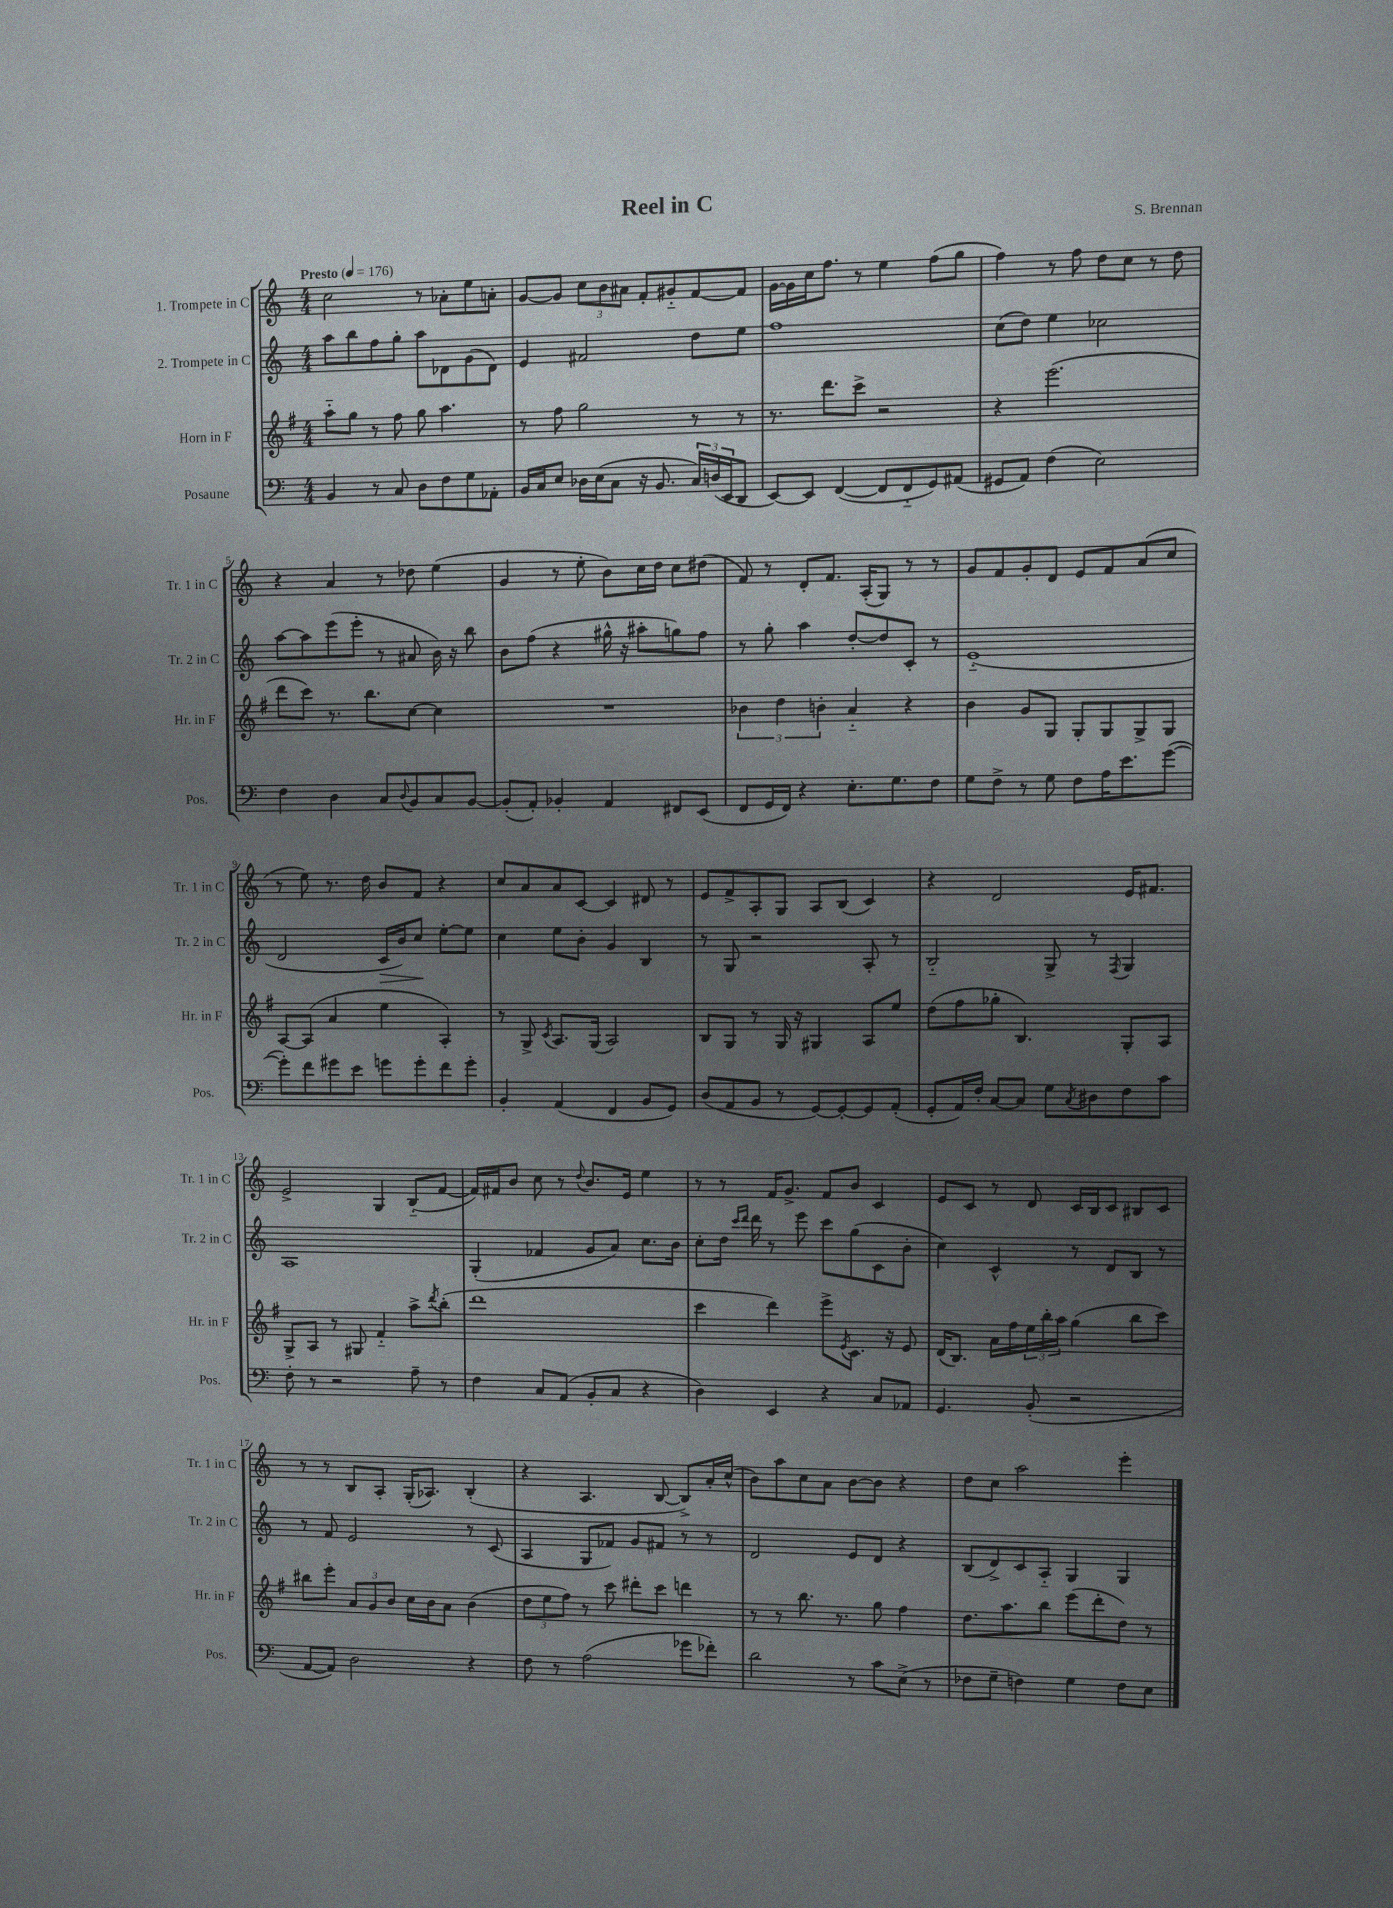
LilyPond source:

\header { title = "Reel in C" composer = "S. Brennan" }
<<
\new StaffGroup <<
\new Staff = "s0" \with { instrumentName = "1. Trompete in C" shortInstrumentName = "Tr. 1 in C" } {
    \clef treble \key c \major \numericTimeSignature \time 4/4 \tempo "Presto" 4 = 176
    c''2 r8 aes'8-. e''8 a'8-. |
    g'8~ g'8 \tuplet 3/2 { c''8 b'8 ais'8 } f'8-. gis'8-_ f'8~ f'8 |
    g'16~ g'16 c''16 f''8. r8 e''4 f''8( g''8 |
    f''4) r8 f''8 d''8 c''8 r8 d''8 |
    r4 a'4 r8 des''8 e''4( |
    g'4 r8 e''8-. b'8) c''16 d''16 c''8 dis''8( |
    f'8) r8 d'8-. f'8. a16-.( g8) r8 r8 |
    g'8 f'8 g'8-. d'8 e'8 f'8 a'8( c''8 |
    r8 e''8) r8. d''16 b'8 f'8 r4 |
    c''8 a'8 a'8 c'8~ c'4 dis'8 r8 |
    e'8 f'8-> a8-. g8 a8 b8( c'4) |
    r4 d'2 e'16 fis'8. |
    e'2-> g4 b8-_( f'8~ |
    f'16) fis'16 b'8 c''8 r8 \appoggiatura { d''8 } b'8. e'16 e''4 |
    r8 r8 f'16 g'8.-> f'8 b'8 c'4 |
    e'8 c'8 r8 d'8 c'16 b16 c'8 bis8 c'8 |
    r8 r8 b8 a8-. g16-.( aes8.) b4-.( |
    r4 a4. b8~ b8->) a'16-. c''16-^( |
    b'8) a''8 c''8 a'8 b'8~ b'8 r4 |
    d''8 c''8 a''2 e'''4-. \bar "|." |
}
\new Staff = "s1" \with { instrumentName = "2. Trompete in C" shortInstrumentName = "Tr. 2 in C" } {
    \clef treble \key c \major \numericTimeSignature \time 4/4
    a''8 b''8 f''8 g''8-. a''8 des'8 g'8( des'8) |
    e'4 fis'2 d''8 e''8 |
    f''1 |
    c''8( d''8) e''4 ces''2 |
    a''8~ a''8 e'''8( e'''8-. r8 ais'8 b'16) r16 b''8 |
    b'8 f''8( r4 gis''16-^ r16 ais''8-. g''8) f''8 |
    r8 g''8-. a''4 d''8~-. d''8 c'8-. r8 |
    e'1-_( |
    d'2 c'16\> b'16) c''8\! e''8~-. e''8 |
    c''4 e''8 b'8-. g'4 b4 |
    r8 g8 r2 a8-. r8 |
    b2-_ g8-> r8 \acciaccatura { f8 } g4 |
    a1 |
    g4-.( fes'4 g'8 a'8) c''8. b'16 |
    c''8-. d''16 \grace { c'''16 d'''16 } d'''16 r8 e'''8 c'''8 g''8( c'8 b'8-. |
    c''4) c'4-^ r8 d'8 b8 r8 |
    r8 f'8 e'2 r8 c'8( |
    a4 g8 fes'8) g'8 fis'8 r8 r8 |
    d'2 e'8 d'8 r4 |
    b8( d'8->) c'8 a8-_ g4 g4 \bar "|." |
}
\new Staff = "s2" \with { instrumentName = "Horn in F" shortInstrumentName = "Hr. in F" } {
    \clef treble \key g \major \numericTimeSignature \time 4/4
    a''8-_ g''8 r8 fis''8 g''8 a''4. |
    r8 fis''8 g''2 r8 r8 |
    r8. d'''8. c'''8-> r2 |
    r4 e'''2.( |
    d'''8 c'''8) r8. b''8. c''8~ c''4 |
    R1 |
    \tuplet 3/2 { bes'4 d''4 b'4-. } a'4-_ r4 |
    b'4 g'8 g8 g8-. g8 g8-> g8 |
    a8~ a8( a'4 e''4 a4-.) |
    r8 g8-> \acciaccatura { c'8 } a8. g16( a2) |
    b8 g8 r8 g16 r16 gis4 a8 e''8 |
    d''8( fis''8 ges''8-. b4.) g8-. a8 |
    g8-> a8 r8 gis8 fis'4-_ a''8-> \acciaccatura { d'''8 } b''8-.( |
    d'''1 |
    c'''4 d'''4) e'''8-> \acciaccatura { e'8 } c'8. r16 e'8 |
    d'16( b8.) a'16 fis''16 \tuplet 3/2 { e''16 b''16-. a''16 } g''4( b''8 c'''8) |
    bis''8 e'''8-. \tuplet 3/2 { a'8 g'8 b'8 } c''16 b'16 a'8 b'4( |
    \tuplet 3/2 { d''8 e''8 fis''8) } r8 c'''8 dis'''8-. c'''8 d'''4 |
    r8 r8 b''8. r8. g''8 fis''4 |
    d''8. a''8. b''8 e'''8( d'''8-. d''8) r8 \bar "|." |
}
\new Staff = "s3" \with { instrumentName = "Posaune" shortInstrumentName = "Pos." } {
    \clef bass \key c \major \numericTimeSignature \time 4/4
    b,4 r8 c8 d8 f8 g8 aes,8-. |
    b,16 c16 e8 des16 e16( c8 r16 b,8. \tuplet 3/2 { c16) d16( e,16 } d,8 |
    e,8~) e,8 f,4~( f,8 f,8-_ g,8) ais,8( |
    gis,8 a,8) f4( e2) |
    f4 d4 c8 \appoggiatura { d8 } b,8 c8 b,8~ |
    b,8-.( a,8-.) bes,4-. a,4 fis,8 e,8( |
    f,8 g,16 f,16) r4 e8.-. g8. f8 |
    g8 f8-> r8 g8 f8 a16 e'8. g'8~( |
    g'8-.) f'8 gis'8 e'8 g'8 g'8-. f'8 g'8-. |
    b,4-. a,4( f,4 b,8 g,8) |
    d8( a,8 b,8 r8 g,8~) g,8~-. g,8 a,8-.( |
    g,8-. a,16) f16-. c8~ c8 g8 \acciaccatura { c8 } dis8 f8 c'8 |
    f8-. r8 r2 a8-- r8 |
    f4 c8 a,8( b,8-. c8 r4 |
    d4) e,4 r4 c8 aes,8 |
    g,4. b,8-.( r2 |
    a,8~ a,8) d2 r4 |
    f8 r8 a2( ges'8 fes'8-.) |
    d'2 r8 c'8 e8->( r8 |
    fes8 g8-- f4) g4 f8 e8 \bar "|." |
}
>>
>>
